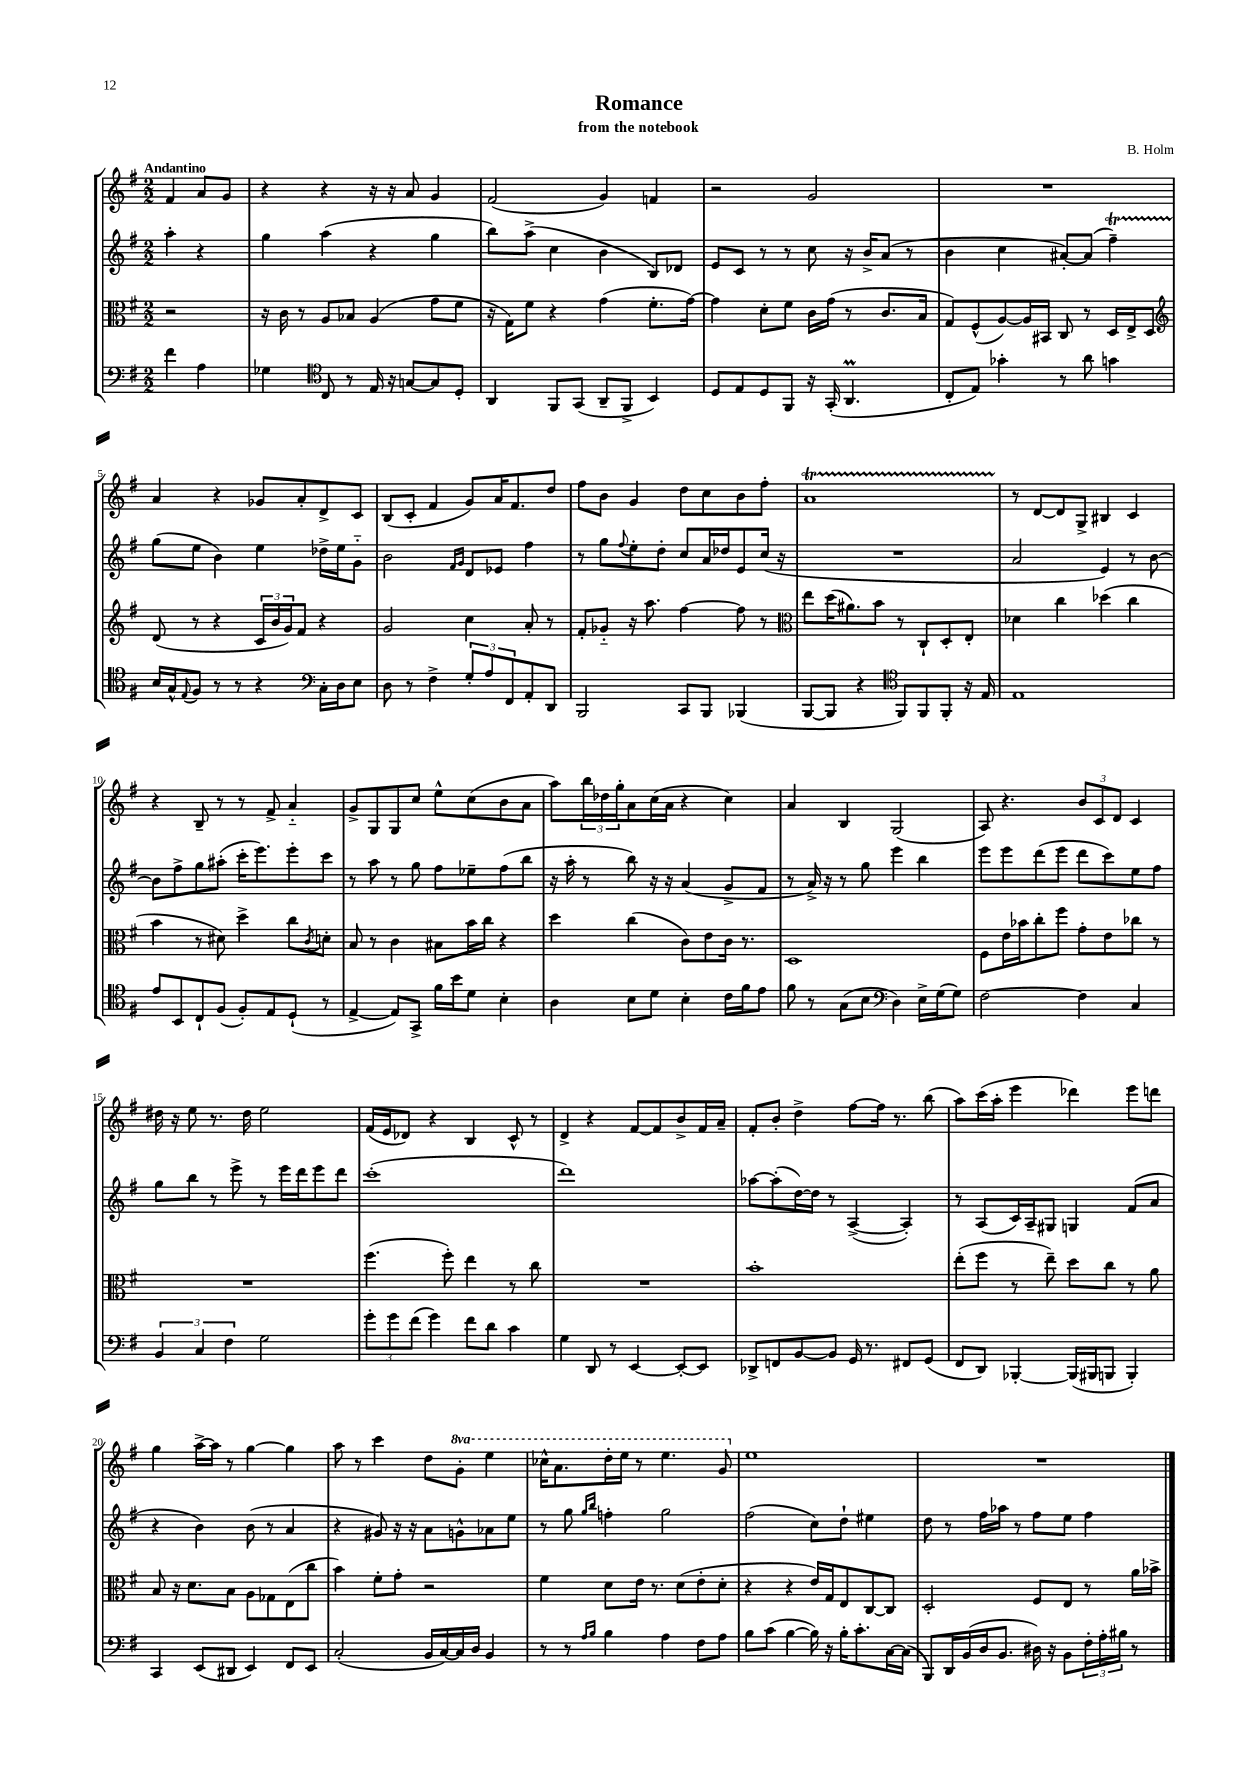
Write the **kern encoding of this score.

**kern	**kern	**kern	**kern
*staff4	*staff3	*staff2	*staff1
*clefF4	*clefC3	*clefG2	*clefG2
*k[f#]	*k[f#]	*k[f#]	*k[f#]
*M2/2	*M2/2	*M2/2	*M2/2
4f#	2r	4aa'	4f#
4A	.	4r	8a
.	.	.	8g
=	=	=	=
4G-	16r	4gg	4r
.	16c	.	.
.	8r	.	.
*clefC4	*	*	*
8C	8A	(4aa	4r
8r	8B-	.	.
16E	(4A	4r	16r
16r	.	.	16r
[8G	.	.	8a
8G]	8g	4gg	4g
8D'	8f#	.	.
=	=	=	=
4AA	16r	8bb)	(2f#
.	16G)	.	.
.	8f#	(8aa^	.
8FF#	4r	4cc	.
(8GG	.	.	.
8AA~	(4g	4b	4g)
8FF#^	.	.	.
4BB)	8.f#'	8B)	4f
.	.	8d-	.
.	[16g)	.	.
=	=	=	=
8D	4g]	8e	2r
8E	.	8c	.
8D	8d'	8r	.
8FF#	8f#	8r	.
16r	16c	8cc	2g
(16GG'	(16g	.	.
4.AA	8r	16r	.
.	.	16b^	.
.	8.c	(8a	.
.	.	8r	.
.	16B	.	.
=	=	=	=
8C'	8G)	4b	1r
8E)	(8F#^^	.	.
4g-'	[8A)	4cc	.
.	16A]	.	.
.	16BB#	.	.
8r	8C	[8a#')	.
8a	8r	(8a#]	.
4g	16D	4ff#~)	.
.	16E^	.	.
.	8D	.	.
=	=	=	=
*	*clefG2	*	*
16B	(8d	(8gg	4a
16G^^	.	.	.
8qqE	.	.	.
8F#	8r	8ee	.
8r	4r	4b)	4r
8r	.	.	.
4r	24c	4ee	8g-
.	24b	.	.
.	24g)	.	.
.	8f#	.	8a'
*clefF4	*	*	*
16C'	4r	16dd-^	8d^
16D	.	16ee	.
8E	.	8g'~	8c
=	=	=	=
8D	2g	2b	(8B
8r	.	.	8c'
4F#^	.	.	4f#
.	.	16qqf#	.
.	.	16qqg	.
12G'	4cc	8d	8g)
12A	.	.	.
.	.	8e-	16a
12FF#	.	.	.
.	.	.	8.f#
8AA'	8a'	4ff#	.
8DD	8r	.	8dd
=	=	=	=
2BBB	8f#'	8r	8ff#
.	8g-'~	8gg	8b
.	.	8qqff#	.
.	16r	8ee'	4g
.	8.aa	.	.
.	.	8dd'	.
8CC	[4ff#	8cc	8dd
8BBB	.	16a	8cc
.	.	16dd-	.
(4BBB-	8ff#]	8e	8b
.	8r	(16cc	8ff#'
.	.	16r	.
=	=	=	=
*	*clefC3	*	*
[8BBB	8ee	1r	1a
8BBB]	(16dd	.	.
.	8.a#)	.	.
4r	.	.	.
.	8b	.	.
*clefC4	*	*	*
8FF#)	8r	.	.
8FF#	8C`	.	.
8FF#'	8D'	.	.
16r	8E'	.	.
16E	.	.	.
=	=	=	=
1E	4d-	2a	8r
.	.	.	[8d
.	4cc	.	8d]
.	.	.	8G^
.	(4dd-	4e)	4B#
.	4cc	8r	4c
.	.	[8b	.
=	=	=	=
8e	4b	8b]	4r
8BB	.	8ff#^	.
8C`	8r	8gg	8B~
(8F#	8d#)	(8aa#'	8r
8F#')	4dd^	16ccc'	8r
.	.	8.eee)	.
8E	.	.	8f#^
(8D`	8cc	8eee'	4a'~
.	8qc	.	.
8r	8d'	8ccc	.
=	=	=	=
[4E^	8B	8r	8g^
.	8r	8aa	8G
8E])	4c	8r	8G
8GG^	.	8gg	8cc
16f#	8B#	8ff#	8ee^^
16b	.	.	.
8d	16b	8ee-~	(8cc
.	16cc	.	.
4B'	4r	(8ff#	8b
.	.	8bb	8a
=	=	=	=
4A	4dd	16r	8aa)
.	.	16aa'	.
.	.	8r	24bb
.	.	.	24dd-
.	.	.	24gg'
8B	(4cc	8bb)	8a
8d	.	16r	(16cc
.	.	16r	16a
4B'	8c)	(4a	4r
.	8e	.	.
16c	16c	8g^	4cc)
16f#	8.r	.	.
8e	.	8f#	.
=	=	=	=
8f#	1D	8r	4a
8r	.	16a^)	.
.	.	16r	.
(8G	.	8r	4B
8B	.	8gg	.
*clefF4	*	*	*
4D)	.	4eee	(2G
16E^	.	4bb	.
(16G	.	.	.
8G)	.	.	.
=	=	=	=
[2F#	8F#	8eee	8A)
.	16e	8eee	4.r
.	16b-	.	.
.	8cc'	(8ddd	.
.	8ff#	8eee	.
4F#]	8g'	8ddd	12b
.	.	.	12c
.	8e	8ccc)	.
.	.	.	12d
4C	8cc-	8ee	4c
.	8r	8ff#	.
=	=	=	=
6BB	1r	8gg	16dd#
.	.	.	16r
.	.	8bb	8ee
6C	.	.	.
.	.	8r	8.r
6F#	.	.	.
.	.	8eee^	.
.	.	.	16dd#
2G	.	8r	2ee
.	.	16eee	.
.	.	16ddd	.
.	.	8eee	.
.	.	8ddd	.
=	=	=	=
12g'	(4.ff#	(1ccc'	(16f#
.	.	.	16e
12g	.	.	.
.	.	.	8d-)
(12f#	.	.	.
4g)	.	.	4r
.	8ff#')	.	.
8f#	4ee	.	4B
8d	.	.	.
4c	8r	.	8c^^
.	8cc	.	8r
=	=	=	=
4G	1r	1ddd)	4d^
8DD	.	.	4r
8r	.	.	.
[4EE	.	.	[8f#
.	.	.	8f#]
8EE'_	.	.	8b^
8EE]	.	.	16f#
.	.	.	16a~
=	=	=	=
8DD-^	1b'	[8aa-	8f#'
8FF	.	(8aa-']	8b'
[8BB	.	[16dd)	4dd^
.	.	16dd]	.
8BB]	.	8r	.
16GG	.	([4A^	[8ff#
8.r	.	.	.
.	.	.	16ff#]
.	.	.	8.r
8FF#	.	4A'])	.
(8GG	.	.	(8bb
=	=	=	=
8FF#	(8ee'	8r	8aa)
8DD)	8ff#	(8A	(16ccc
.	.	.	16aa'
[4BBB-'	8r	16c)	4eee
.	.	16A~	.
.	8ee~)	8G#	.
(16BBB-]	8dd	4G	4ddd-)
16BBB#	.	.	.
8BBB	8cc	.	.
4BBB')	8r	(8f#	8eee
.	8a	8a	8ddd
=	=	=	=
4CC	8B	4r	4gg
.	16r	.	.
.	8.d	.	.
(8EE	.	4b)	[16aa^
.	.	.	16aa]
8DD#	8B	.	8r
4EE)	8A	(8b	[4gg
.	8G-	8r	.
8FF#	(8E	4a	4gg]
8EE	8cc	.	.
=	=	=	=
(2C'	4b)	4r	8aa
.	.	.	8r
.	8f#'	8g#)	4ccc
.	8g'	16r	.
.	.	16r	.
16BB	2r	8a	8dd
[16C)	.	.	.
16C]	.	8g^^	8gg'
16D	.	.	.
4BB	.	8a-	4eee
.	.	8ee	.
=	=	=	=
8r	4f#	8r	16ccc-^^
.	.	.	8.aa
8r	.	8gg	.
16qqA	.	16qqgg	.
16qqB	.	16qqbb	.
4B	8d	4ff'	16ddd'
.	.	.	16eee
.	16e	.	8r
.	8.r	.	.
4A	.	2gg	4.eee
.	(8d	.	.
8F#	8e'	.	.
8A	8d'	.	8gg
=	=	=	=
8B	4r	(2ff#	1ee
(8c	.	.	.
[4B	4r	.	.
16B])	16e)	8cc)	.
16r	16G	.	.
16B'	8E	8dd`	.
8.c'	.	.	.
.	[8C	4ee#	.
[16C	8C]	.	.
(16C]	.	.	.
=	=	=	=
8BBB)	2D'	8dd	1r
16DD	.	8r	.
(16BB	.	.	.
16D	.	16ff#	.
8.BB	.	16aa-	.
.	.	8r	.
16D#)	8F#	8ff#	.
16r	.	.	.
8BB	8E	8ee	.
24F#'	8r	4ff#	.
24A'	.	.	.
24B#	.	.	.
8r	16a	.	.
.	16b-^	.	.
==	==	==	==
*-	*-	*-	*-
